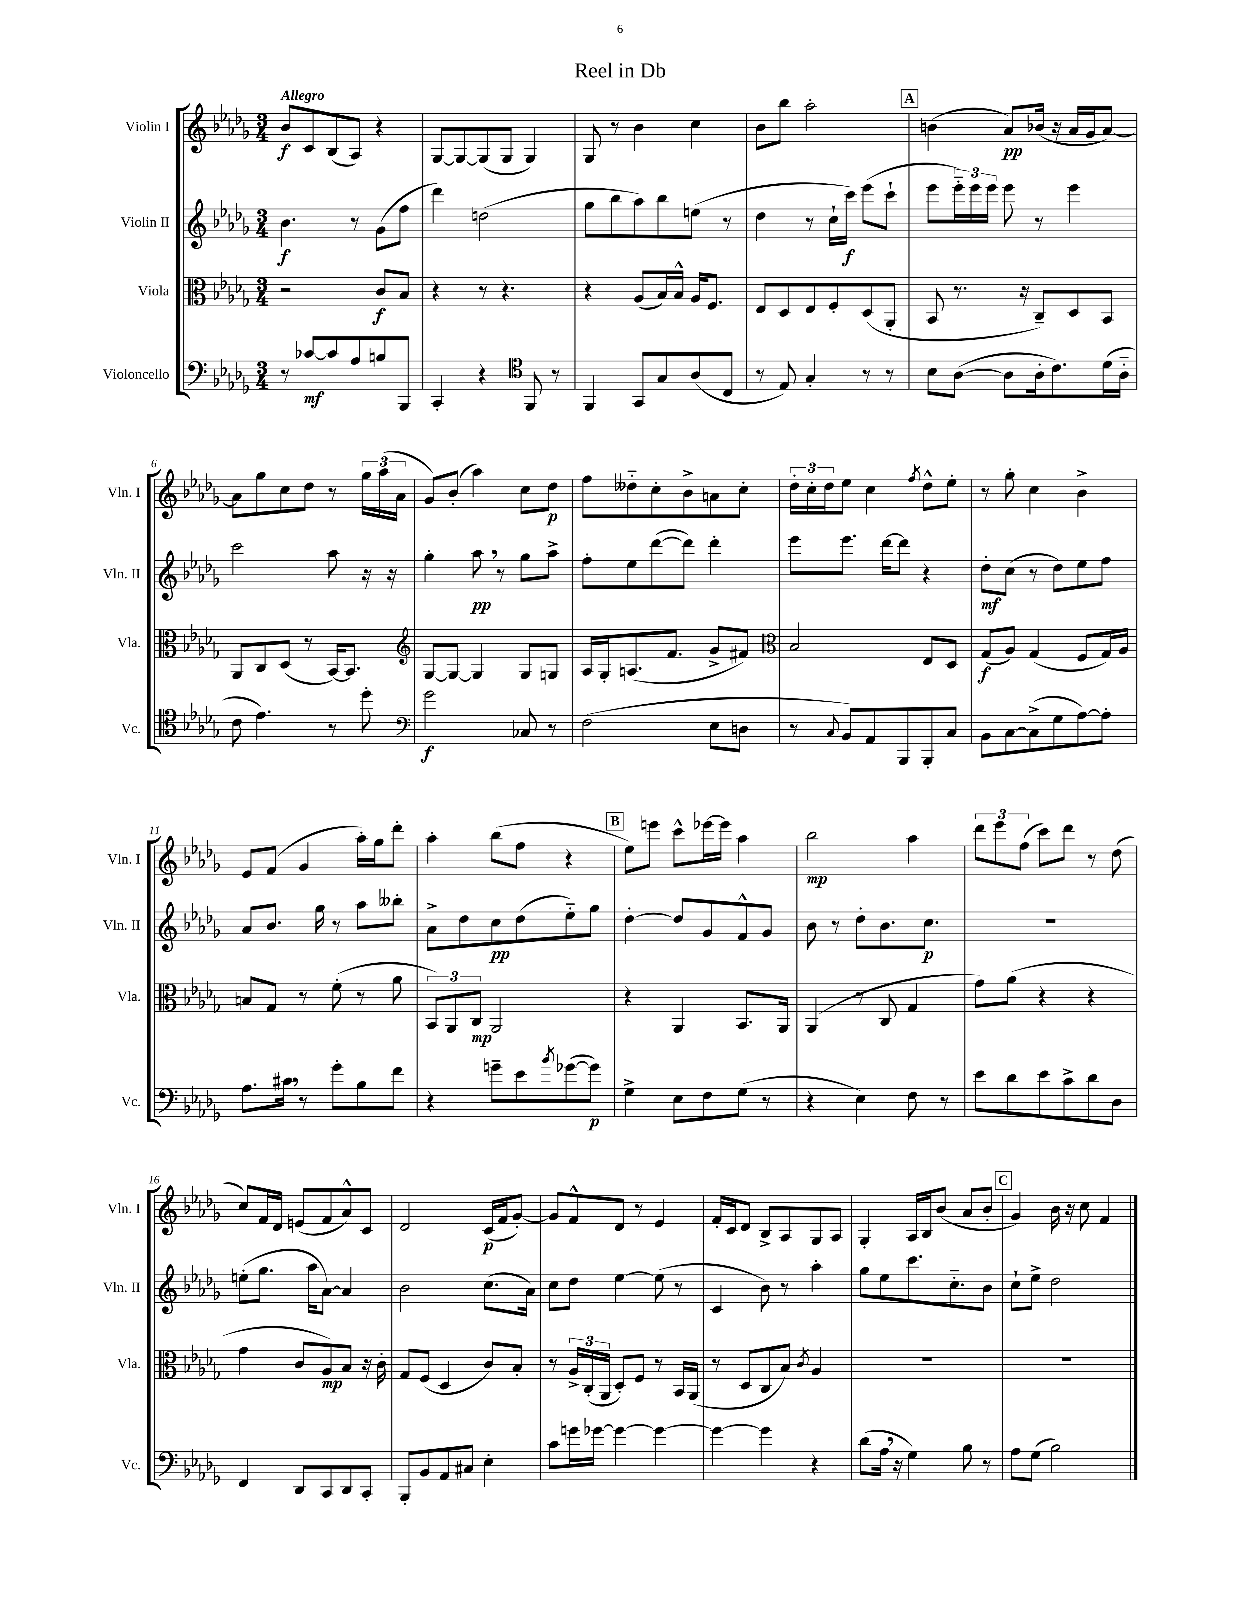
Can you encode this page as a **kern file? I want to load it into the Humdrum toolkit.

**kern	**kern	**kern	**kern
*staff4	*staff3	*staff2	*staff1
*clefF4	*clefC3	*clefG2	*clefG2
*k[b-e-a-d-g-]	*k[b-e-a-d-g-]	*k[b-e-a-d-g-]	*k[b-e-a-d-g-]
*M3/4	*M3/4	*M3/4	*M3/4
8r	2r	4.b-\	8b-/L
[8c-/L	.	.	8c/
8c-/]	.	.	(8B-/
8A-/	.	8r	8A-/J)
8B/	8c/L	(8g-\L	4r
8BBB-/J	8B-/J	8ff\J	.
=	=	=	=
4CC'/	4r	4ddd-\)	[8G-/L
.	.	.	8G-/_
4r	8r	(2dd\	(8G-/]
.	4.r	.	8G-/J
*clefC4	*	*	*
8FF/	.	.	4G-/)
8r	.	.	.
=	=	=	=
4FF/	4r	8gg-\L	8G-/
.	.	8bb-\	8r
8GG-/L	(8A-/L	8aa-\)	4b-\
8G-/	16B-/L)	8bb-\	.
.	16B-^^/JJ	.	.
(8A-/	16A-/LK	(8ee\J	4cc\
.	8.F/J	.	.
8C/J	.	8r	.
=	=	=	=
8r	8E-/L	4dd-\	8b-\L
8E-/)	8D-/	.	8bb-\J
4G-'/	8E-/	8r	2aa-'\
.	8F'/	16cc`\LL	.
.	.	16ccc\JJ)	.
8r	(8D-/	(8eee-\L	.
8r	8AA-'/J	8ccc`\J	.
=	=	=	=
8B-\L	8BB-/	8eee-\L	(4b\
([8A-\J	8.r	24eee-'~\L)	.
.	.	24eee-\	.
.	.	24eee-\JJ	.
8A-\]L	.	8eee-\	8a-/L)
.	16r	.	.
16A-'\k	8C~/L)	8r	(16b-/Jk
8.c\)	.	.	16r
.	8D-/	4eee-\	16a-/LL
.	.	.	16g-/J
(16d-\L	8BB-/J	.	[8a-/J)
16A-'~\JJ	.	.	.
=	=	=	=
8c\	8AA-/L	2ccc\	8a-\]L
4.e-\)	8C/	.	8gg-\
.	(8D-/J	.	8cc\
.	8r	.	8dd-\J
8r	[16BB-/LK)	8aa-\	8r
.	8.BB-/]J	.	.
8dd-'\	.	16r	24gg-\LL
.	.	.	(24aa-\
.	.	16r	.
.	.	.	24a-\JJ
=	=	=	=
*clefF4	*clefG2	*	*
2g-\	[8G-/L	4gg-'\	8g-/L)
.	8G-/_J	.	(8b-'/J
.	4G-/]	8aa-\	4aa-\)
.	.	8r	.
8C-/	8G-/L	8gg-\L	8cc\L
8r	8G/J	8aa-^\J	8dd-\J
=	=	=	=
(2F\	16A-/LL	8ff'\L	8ff\L
.	16G-'/J	.	.
.	(8.A/	8ee-\	8dd--'~\
.	.	([8ddd-\	8cc'\
.	8.f/J	.	.
.	.	8ddd-\]J)	8b-^\
8E-\L	8g-^/L	4ddd-'\	8a\
8D\J	8f#/J)	.	8cc'\J
=	=	=	=
*	*clefC3	*	*
8r	2B-/	8eee-\L	24dd-'\LL
.	.	.	24cc'\
.	.	.	24dd-\J
8qqC/	.	.	.
8BB-/L)	.	8.eee-\J	8ee-\J
8AA-/	.	.	4cc\
.	.	[16ddd-\LK	.
8BBB-/	.	8ddd-\]J	.
.	.	.	8qff/
8BBB-'/	8E-/L	4r	8dd-^^\L
8C/J	8D-/J	.	8ee-'\J
=	=	=	=
8BB-\L	(8G-/L	8dd-'\L	8r
[8C\	8A-/J)	(8cc\J	8gg-'\
(8C^\]	(4G-/	8r	4cc\
8G-\	.	8dd-\L)	.
[8A-\)	8F/L	8ee-\	4b-^\
8A-'\]J	16G-/L)	8ff\J	.
.	16A-/JJ	.	.
=	=	=	=
8.A-\L	8B/L	8a-/L	8e-/L
.	8G-/J	8.b-/J	(8f/J
16c#\Jk	.	.	.
8r	8r	.	4g-/
.	.	16gg-\	.
8g-'\L	(8f'\	8r	.
8B-\	8r	8aa-\L	16aa-'\LL)
.	.	.	16gg-\J
8f\J	8a-\	8bb--'\J	8ddd-'\J
=	=	=	=
4r	12BB-/L)	8a-^\L	4aa-'\
.	12AA-/	.	.
.	.	8dd-\	.
.	12C/J	.	.
8g~\L	2AA-/	8cc\	(8bb-\L
8e-\	.	(8dd-\	8ff\J
8qb-/	.	.	.
([8g-\	.	8ee-'~\)	4r
8g-\]J)	.	8gg-\J	.
=	=	=	=
4G-^\	4r	[4dd-'\	8ee-\L)
.	.	.	8eee\J
8E-\L	4AA-/	8dd-/]L	8ccc^^\L
8F\	.	8g-/	[16eee-\L
.	.	.	16eee-\]JJ
(8G-\J	8.BB-/L	8f^^/	4aa-\
8r	.	8g-/J	.
.	16AA-/Jk	.	.
=	=	=	=
4r	(4AA-/	8b-\	2bb-\
.	.	8r	.
4E-\)	8r	8dd-'\L	.
.	8C/	8.b-\	.
8F\	4G-/	.	4aa-\
.	.	8.cc\J	.
8r	.	.	.
=	=	=	=
8e-\L	8g-\L)	2.r	12ddd-\L
.	.	.	12eee-\
8d-\	(8a-\J	.	.
.	.	.	(12ff\J
8e-\	4r	.	8ccc\L)
8c^\	.	.	8ddd-\J
8d-\	4r	.	8r
8D-\J	.	.	(8dd-\
=	=	=	=
4FF/	4g-\	(8ee'\L	8cc/L)
.	.	8.gg-\J	16f/L
.	.	.	16d-/JJ
8DD-/L	8c/L	.	(8e/L
.	.	16aa-\LK	.
8CC/	8A-/)	[8a-\J)	8f/
8DD-/	8B-/J	4a-/]	8a-^^/)
8CC'/J	16r	.	8c/J
.	16c'\	.	.
=	=	=	=
8BBB-'/L	8G-/L	2b-\	2d-/
8BB-/	(8F/J	.	.
8AA-/	4D-/	.	.
8C#/J	.	.	.
4E-'\	8c/L)	(8.cc\L	(16c/LL
.	.	.	16f/J
.	8B-'/J	.	[8g-'/J)
.	.	16a-\Jk)	.
=	=	=	=
8c\L	8r	8cc\L	8g-/]L
16g\L	24A-^/LL	8dd-\J	8f^^/
.	(24C'/	.	.
[16g-\JJ	.	.	.
.	24AA-/JJ	.	.
4g-\_	8D-'/L)	[4ee-\	8d-/J
.	8F/J	.	8r
4g-\_	8r	(8ee-\]	4e-/
.	16BB-/LL	8r	.
.	(16AA-/JJ	.	.
=	=	=	=
4g-\_	8r	4c/	16f'/LL
.	.	.	16c/J
.	8D-/L	.	8d-/J
4g-\]	8C/	8b-\)	8B-^/L
.	8B-/J)	8r	8A-/
.	8qc/	.	.
4r	4A-/	4aa-'\	8G-/
.	.	.	8A-/J
=	=	=	=
(8d-\L	2.r	8gg-\L	4G-'/
16A-\Jk	.	8ee-\	.
16r	.	.	.
4G-\)	.	8.ccc\	16A-/LL
.	.	.	16B-/J
.	.	.	(8b-/J
.	.	8.cc'~\	.
8B-\	.	.	8a-/L
8r	.	8b-\J	8b-'/J
=	=	=	=
8A-\L	2.r	8cc`\L	4g-/)
(8G-\J	.	8ee-^\J	.
2B-\)	.	2dd-\	16b-\
.	.	.	16r
.	.	.	8cc\
.	.	.	4f/
==	==	==	==
*-	*-	*-	*-
